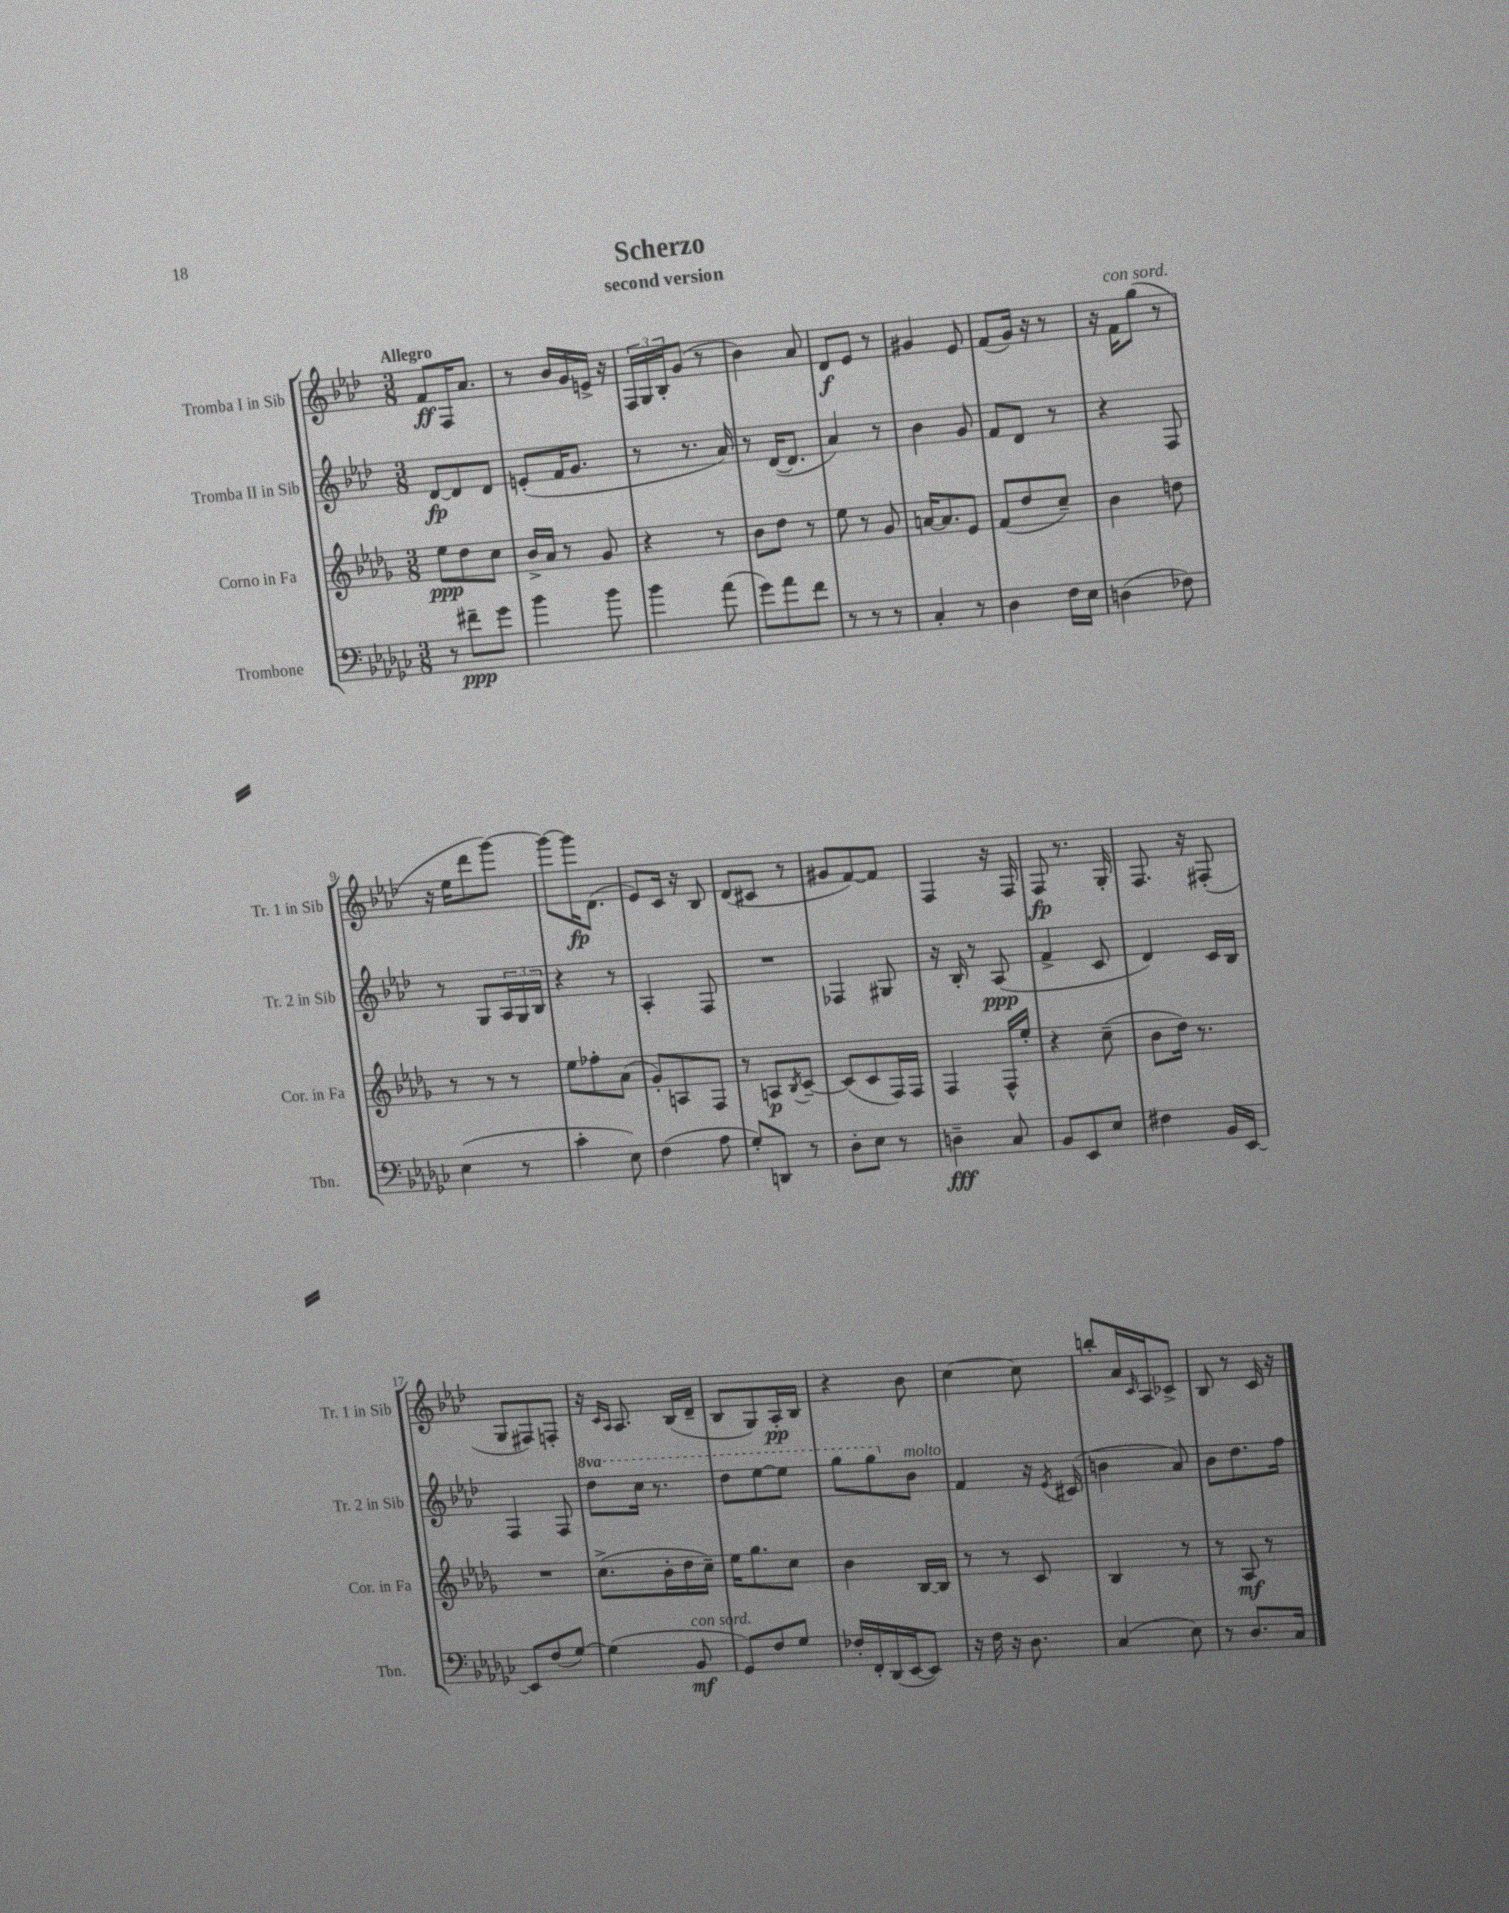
\header { title = "Scherzo" subtitle = "second version" }
<<
\new StaffGroup <<
\new Staff = "s0" \with { instrumentName = "Tromba I in Sib" shortInstrumentName = "Tr. 1 in Sib" } {
    \clef treble \key aes \major \numericTimeSignature \time 3/8 \tempo "Allegro"
    f'8\ff f16 aes'8. |
    r8 bes'16 g'16 e'16-> r16 |
    \tuplet 3/2 { f16 g16 bes16-. } g'8( r8 |
    bes'4) aes'8 |
    des'8\f ees'8 r8 |
    gis'4 ees'8 |
    f'8( g'16) r16 r8 |
    r16 f'16^\markup { \italic "con sord." } g''8( r8 |
    r16 ees''16 des'''8 g'''8~) |
    g'''8~ g'''16\fp des'8.( |
    ees'8) c'16 r16 bes8 |
    des'8( cis'8 r8 |
    gis'8 f'8~) f'8 |
    f4 r16 f16 |
    f8\fp r8. g16-. |
    f8. r16 fis8-.( |
    g8 fis8) f8-. |
    r16 \grace { c'16 aes16 } aes8. bes16( des'16-- |
    bes8 g8) aes16-.\pp bes16 |
    r4 bes'8 |
    c''4~ c''8 |
    b''8-. aes'16 \grace { c'16 } aes16 ces'8-> |
    bes8 r8 c'16 r16 \bar "|." |
}
\new Staff = "s1" \with { instrumentName = "Tromba II in Sib" shortInstrumentName = "Tr. 2 in Sib" } {
    \clef treble \key aes \major \numericTimeSignature \time 3/8 \set Staff.ottavationMarkups = #ottavation-simple-ordinals
    des'8~\fp des'8 des'8 |
    e'8-.( f'16 g'8. |
    r8 r8. aes'16) |
    r8 des'16~( des'8. |
    aes'4) r8 |
    bes'4 g'8 |
    f'8 des'8 r8 |
    r4 f8 |
    r8 g8 \tuplet 3/2 { aes16 g16 bes16 } |
    r4 r8 |
    aes4-. f8 |
    R4. |
    fes4 gis8 |
    r16 bes16-. r8 aes8\ppp( |
    f'4-> c'8 |
    des'4) c'16 bes16 |
    f4 f8 |
    \ottava #1 des'''8 c'''16 r8. |
    des'''8 ees'''8~ ees'''8 |
    g'''8 g'''8 \ottava #0 bes'8^\markup { \italic "molto" } |
    f'4 r16 \acciaccatura { ees'8 } cis'16( |
    b'4 aes'8) |
    bes'8 des''8. f''16 \bar "|." |
}
\new Staff = "s2" \with { instrumentName = "Corno in Fa" shortInstrumentName = "Cor. in Fa" } {
    \clef treble \key des \major \numericTimeSignature \time 3/8
    ees''8\ppp des''8 c''8 |
    bes'16-> aes'16 r8 ges'8 |
    r4 r8 |
    bes'8 des''8 r8 |
    ees''8 r8 ges'8 |
    a'16~ a'8. ees'8 |
    f'8( des''8 c''8--) |
    bes'4 d''8 |
    r8 r8 r8 |
    ees''8 fes''8-. aes'8( |
    ges'8-.) a8 f8 |
    r8 a8\p \acciaccatura { bes8 } c'8~-- |
    c'8( c'8 f16) f16 |
    f4 f16-^ ees''16-. |
    r4 c''8--( |
    bes'8 des''16) r8. |
    R4. |
    c''8.->( bes'16-. des''16 c''16--) |
    ees''16 ges''8. c''8 |
    bes'4 bes16~ bes16 |
    r8 r8 c'8 |
    bes4 r8 |
    r8 aes8\mf r8 \bar "|." |
}
\new Staff = "s3" \with { instrumentName = "Trombone" shortInstrumentName = "Tbn." } {
    \clef bass \key ges \major \numericTimeSignature \time 3/8
    r8 fis'8--\ppp ges'8 |
    bes'4 bes'8 |
    bes'4 aes'8( |
    ges'8) aes'8 f'8 |
    r8 r8 r8 |
    ces4-. r8 |
    des4 f16 ees16 |
    d4( fes8) |
    ees4( r8 |
    ces'4-. ees8) |
    f4( aes8 |
    ges8-.) d,8 r8 |
    des8-. ees8 r8 |
    d4--\fff ces8 |
    bes,8 ees,8 ees8 |
    fis4 bes,16 ees,16~ |
    ees,8 f8( ges8~) |
    ges4( bes,8\mf^\markup { \italic "con sord." } |
    ges,8) f8 ges8 |
    fes16-. f,16-. des,16( ees,16~ ees,8) |
    r16 f16 r16 des8. |
    ces4( ees8) |
    r8 des8. ces16 \bar "|." |
}
>>
>>
